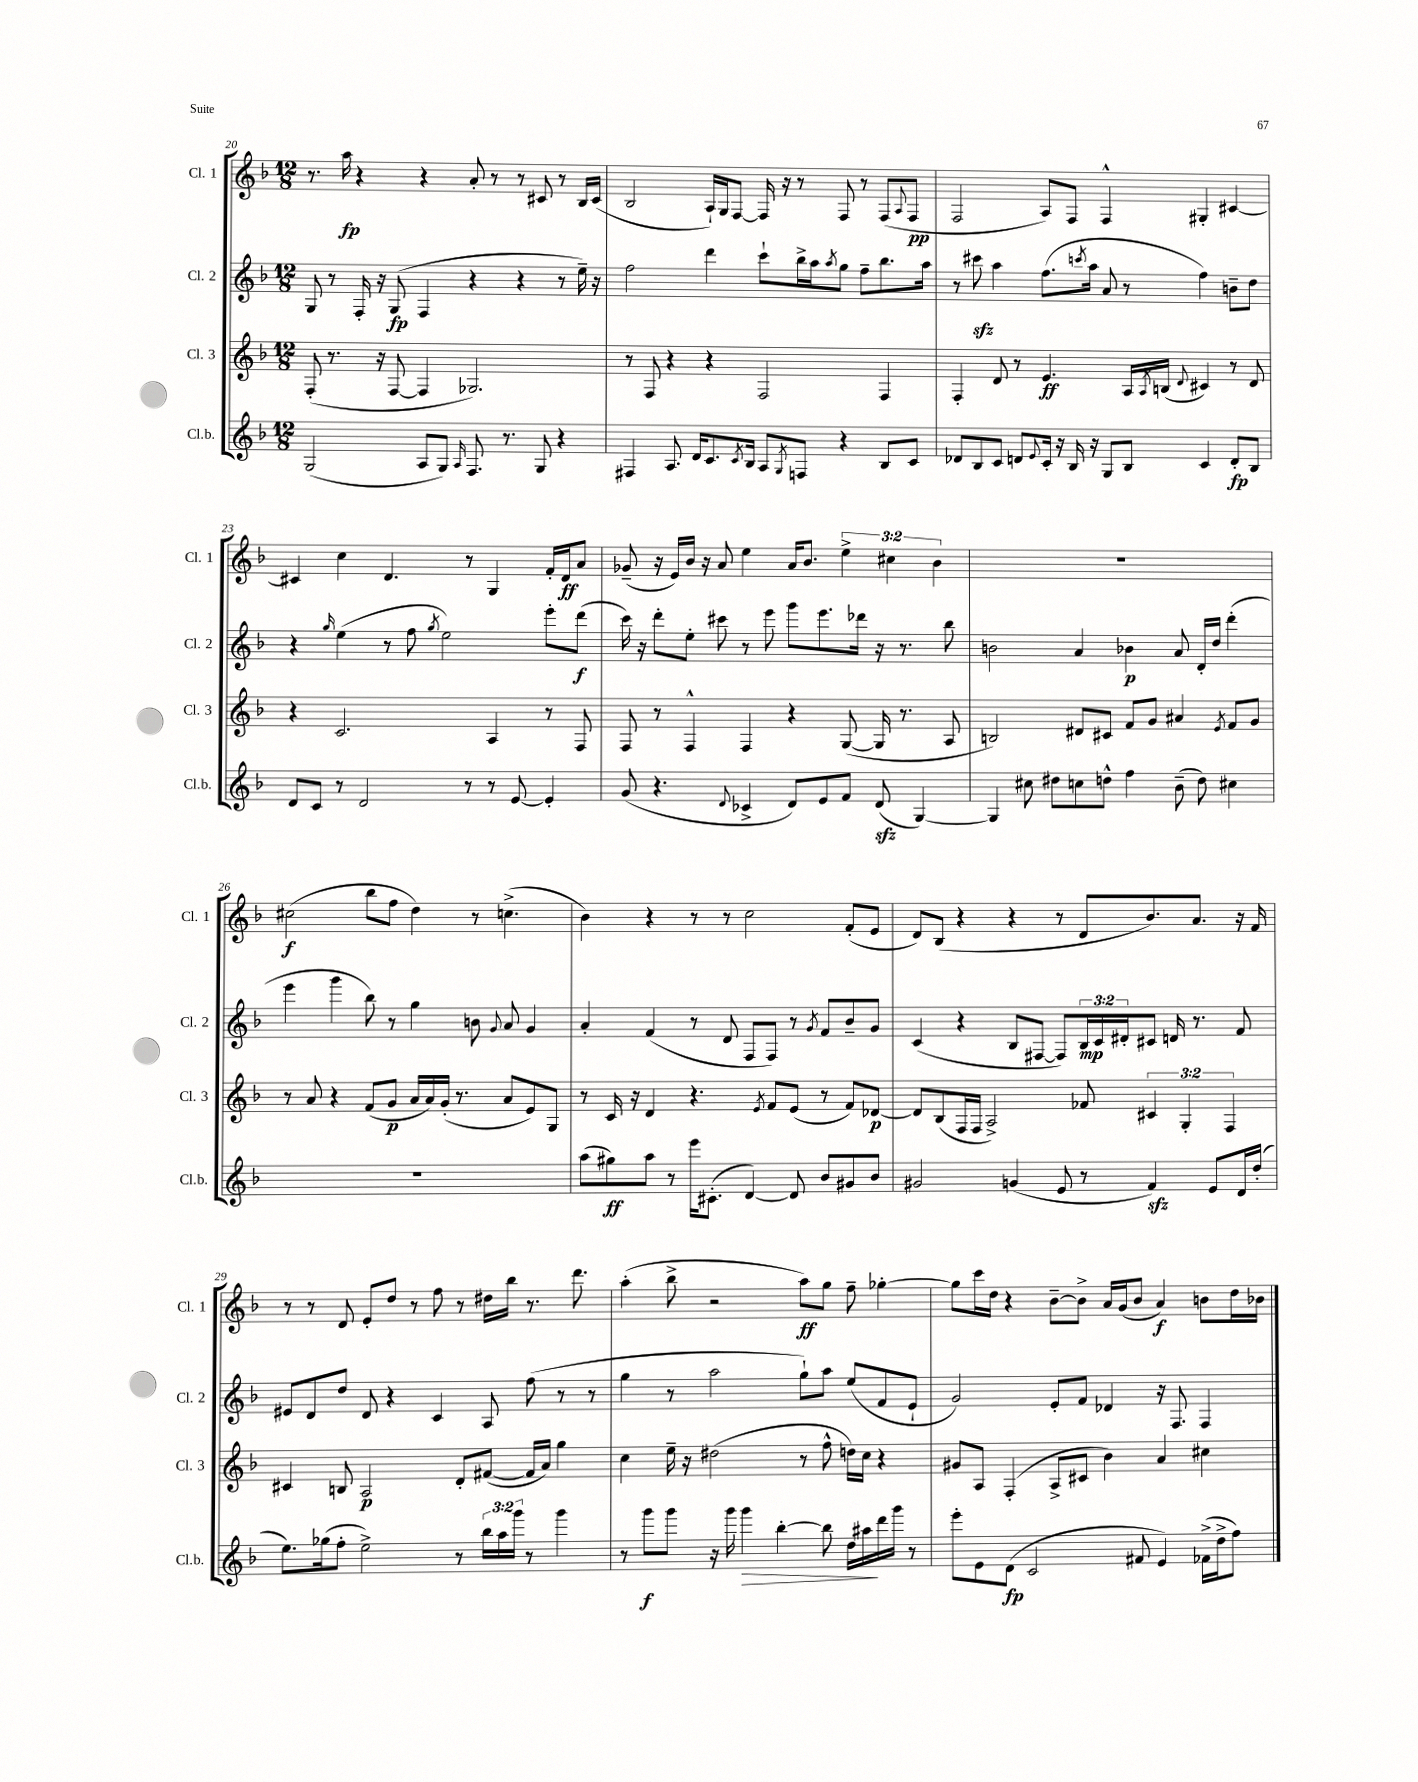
<<
\new StaffGroup <<
\new Staff = "s0" \with { instrumentName = "Cl. 1" shortInstrumentName = "Cl. 1" } {
    \clef treble \key f \major \numericTimeSignature \time 12/8 \override Staff.TupletNumber.text = #tuplet-number::calc-fraction-text
    r8. a''16\fp r4 r4 a'8-. r8 r8 cis'8 r8 bes16 cis'16( |
    bes2 a16-!) g16 f8~ f16 r16 r8 f8 r8 f8( \appoggiatura { a8 } f8\pp |
    f2 a8) f8 f4-^ gis4-. cis'4~ |
    cis'4 c''4 d'4. r8 g4 f'16-. d'16\ff a'8 |
    ges'8--( r16 e'16) bes'16 r16 a'8 e''4 a'16 bes'8. \tuplet 3/2 { e''4-> cis''4 bes'4 } |
    R1. |
    cis''2\f( bes''8 f''8 d''4) r8 c''4.->( |
    bes'4) r4 r8 r8 c''2 f'8-.( e'8 |
    d'8) bes8( r4 r4 r8 d'8 bes'8.) a'8. r16 f'16 |
    r8 r8 d'8 e'8-. d''8 r8 f''8 r8 dis''16 bes''16 r8. d'''8. |
    a''4-.( bes''8-> r2 a''8\ff) g''8 f''8-- ges''4~-. |
    ges''8 c'''16 d''16 r4 bes'8~-- bes'8-> a'16 g'16( bes'8 a'4\f) b'8 d''16 bes'16 \bar "|." |
}
\new Staff = "s1" \with { instrumentName = "Cl. 2" shortInstrumentName = "Cl. 2" } {
    \clef treble \key f \major \numericTimeSignature \time 12/8 \override Staff.TupletNumber.text = #tuplet-number::calc-fraction-text
    g8 r8 f16-. r16 g8\fp( f4 r4 r4 r8 e''16--) r16 |
    f''2 d'''4 c'''8-! bes''16-> a''16 \acciaccatura { a''8 } g''8 f''8-- bes''8. a''16 |
    r8 cis'''8\sfz a''4 f''8.( \acciaccatura { c'''8 } a''16 a'8 r8 f''4) b'8-- d''8 |
    r4 \grace { g''16 } e''4( r8 f''8 \acciaccatura { g''8 } e''2) e'''8-. d'''8\f( |
    c'''16) r16 d'''8-. e''8-. cis'''8 r8 e'''8 g'''8 e'''8. des'''16 r16 r8. bes''8 |
    b'2 a'4 bes'4\p a'8 d'16-. d''16 d'''4-.( |
    e'''4 g'''4 bes''8) r8 g''4 b'8 \appoggiatura { g'8 } a'8 g'4 |
    a'4-. f'4( r8 d'8 f8 f8) r8 \acciaccatura { g'8 } f'8 bes'8-- g'8 |
    c'4( r4 bes8 fis8~ fis8) \tuplet 3/2 { bes16\mp c'16 dis'16-. } cis'8 d'16 r8. f'8 |
    eis'8 d'8 d''8 d'8 r4 c'4 a8 f''8( r8 r8 |
    g''4 r8 a''2 g''8-!) a''8 e''8( f'8 e'8-! |
    g'2) e'8-. f'8 des'4 r16 f8. f4 \bar "|." |
}
\new Staff = "s2" \with { instrumentName = "Cl. 3" shortInstrumentName = "Cl. 3" } {
    \clef treble \key f \major \numericTimeSignature \time 12/8 \override Staff.TupletNumber.text = #tuplet-number::calc-fraction-text
    f8-.( r8. r16 f8~ f4 ges2.) |
    r8 f8 r4 r4 f2 f4 |
    f4-. d'8 r8 e'4.\ff a16 \acciaccatura { a8 } b16( \appoggiatura { d'8 } cis'4) r8 d'8 |
    r4 c'2. a4 r8 f8 |
    f8 r8 f4-^ f4 r4 g8~( g16 r8. a8 |
    b2) dis'8 cis'8 f'8 g'8 ais'4 \acciaccatura { e'8 } f'8 g'8 |
    r8 a'8 r4 f'8( g'8\p a'16 a'16) g'16-.( r8. a'8 e'8) g8 |
    r8 c'16 r16 d'4 r4. \acciaccatura { e'8 } f'8 e'8( r8 f'8) des'8~\p |
    des'8 bes8( f16 f16 a2->) fes'8 \tuplet 3/2 { cis'4 g4-. f4 } |
    cis'4 b8 a2\p d'8-. fis'8~( fis'16 a'16) g''4 |
    c''4 e''16-- r16 dis''2( r8 f''8-^ d''16) c''16 r4 |
    gis'8 a8 f4-.( a8-> cis'8 bes'4) a'4 cis''4 \bar "|." |
}
\new Staff = "s3" \with { instrumentName = "Cl.b." shortInstrumentName = "Cl.b." } {
    \clef treble \key f \major \numericTimeSignature \time 12/8 \override Staff.TupletNumber.text = #tuplet-number::calc-fraction-text
    g2( a8 g8) \grace { a16 } f8. r8. g8 r4 |
    fis4 a8. d'16 c'8. \acciaccatura { c'8 } bes16 a8 \acciaccatura { g8 } f8 r4 bes8 c'8 |
    des'8 bes8 c'8 d'8 \appoggiatura { e'8 } c'16-. r16 bes16 r16 g8 bes8 c'4 d'8-.\fp bes8 |
    d'8 c'8 r8 d'2 r8 r8 e'8~ e'4-. |
    g'8( r4. \appoggiatura { d'8 } ces'4-> d'8) e'8 f'8 d'8\sfz( g4~) |
    g4 cis''8 dis''8 c''8 d''8-^ f''4 bes'8--( d''8) cis''4 |
    R1. |
    a''8( gis''8\ff) a''8 r8 e'''16 cis'8.-.( d'4~) d'8 bes'8 gis'8 bes'8 |
    gis'2 g'4( e'8 r8 f'4\sfz) e'8 d'16 d''16-.( |
    e''8.) ges''16( f''8-. e''2->) r8 \tuplet 3/2 { bes''16 a''16 g'''16 } r8 g'''4 |
    r8 g'''8\f g'''8 r16 g'''16 g'''4\> bes''4~-. bes''8 d''16 ais''16\! d'''16 g'''16 r8 |
    e'''8-. e'8 d'8\fp( c'2 fis'8 e'4) fes'16->( d''16-> f''8) \bar "|." |
}
>>
>>
\layout { \context { \Score currentBarNumber = #20 } }
